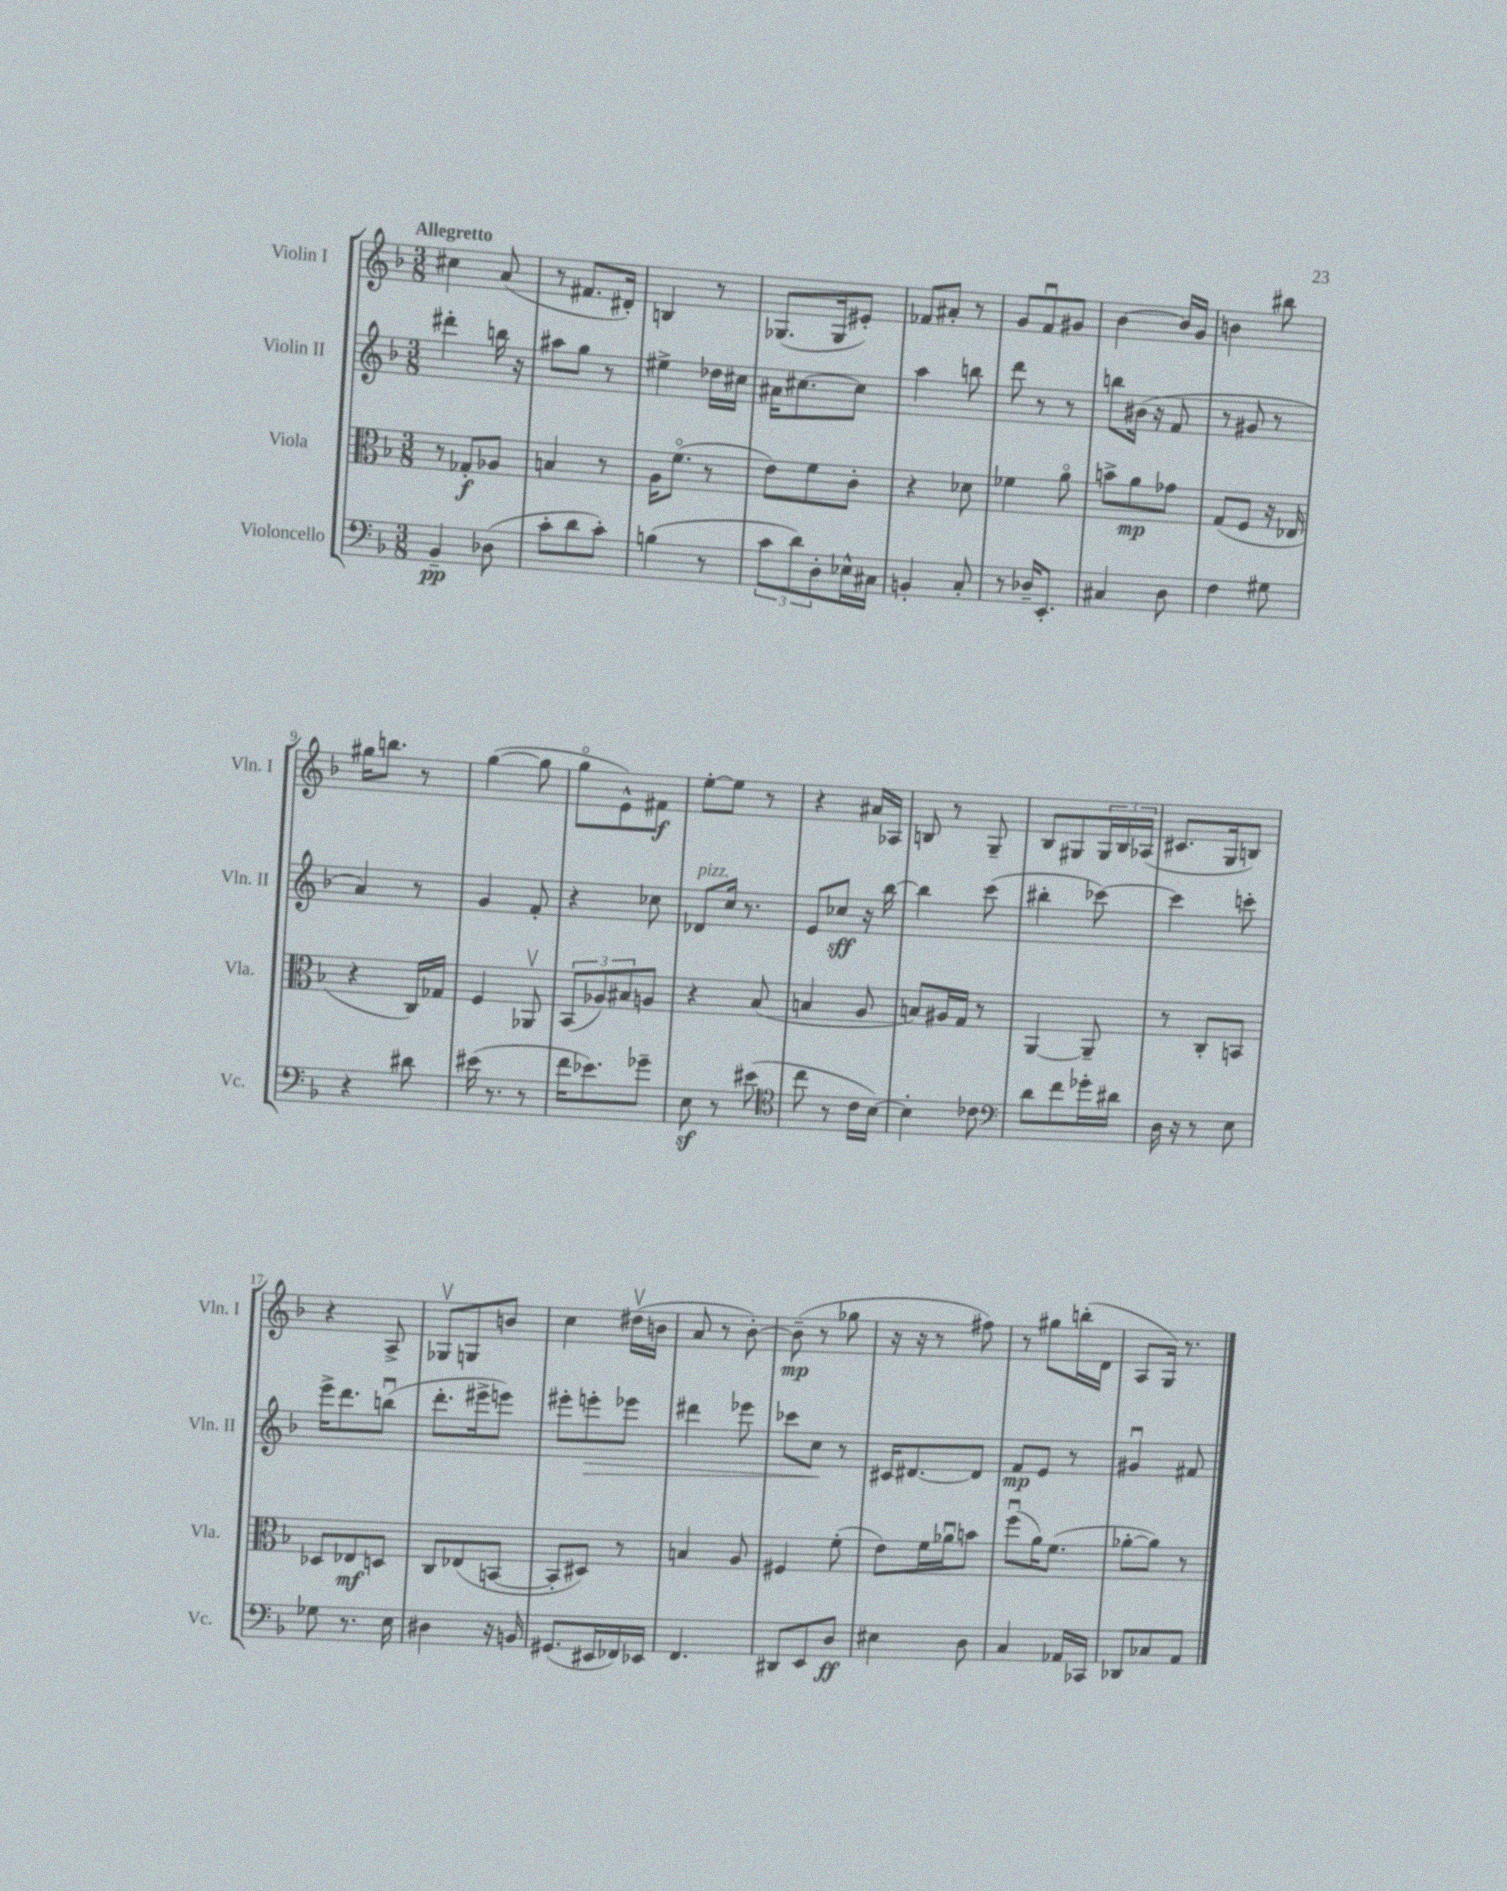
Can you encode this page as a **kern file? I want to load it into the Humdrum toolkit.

**kern	**kern	**kern	**kern
*staff4	*staff3	*staff2	*staff1
*clefF4	*clefC3	*clefG2	*clefG2
*k[b-]	*k[b-]	*k[b-]	*k[b-]
*M3/8	*M3/8	*M3/8	*M3/8
4BB-~	8r	4ddd#'	4cc#
.	8G-'	.	.
(8D-	8A-	16bb	(8a
.	.	16r	.
=	=	=	=
8c'	4B	8aa#	8r
8d	.	8gg	8.f#
8c')	8r	8r	.
.	.	.	16d#')
=	=	=	=
(4B	16A	4ee#^	4B
.	(8.fo	.	.
8r	8r	16dd-	8r
.	.	16cc#	.
=	=	=	=
12c	8e)	16a#	(8.G-
.	.	[8.cc#	.
12d)	.	.	.
.	8f	.	.
12D'	.	.	.
.	.	.	16G-
16E-^^	8c'	8cc#]	8e#')
16C#	.	.	.
=	=	=	=
4BB'	4r	4aa	8f-
.	.	.	8a#'
8C'	8d-	8bb	8r
=	=	=	=
8r	4f-	8ddd	8g
16D-~	.	8r	8fu
8.EE'	.	.	.
.	8ao	8r	8g#
=	=	=	=
4C#	8b^	8bb	[4b-
.	8a	(16b#	.
.	.	16r	.
8D	8g-	8f	16b-]
.	.	.	16g
=	=	=	=
4F	(8G	8r	4b
.	8F	8g#	.
8G#	16r	8r	8bb#
.	16E-	.	.
=	=	=	=
4r	4r	4a)	16gg#
.	.	.	8.bb
8d#	16C)	8r	8r
.	16G-	.	.
=	=	=	=
(16e#	4F	4g	([4gg
8.r	.	.	.
8r	8AA-v	8f'	8gg]
=	=	=	=
16f	(12BB-	4r	8ggo
8.e-)	.	.	.
.	12A-)	.	.
.	.	.	8e^^)
.	12B#	.	.
8g-~	8A	8cc-	8f#
=	=	=	=
8E	4r	8d-	[8ee'
8r	.	16cc	8ee]
.	.	8.r	.
(8e#	(8B-	.	8r
=	=	=	=
*clefC4	*	*	*
8cc	4B	8e	4r
8r	.	8cc-	.
16c	8A	16r	16a#
[16B-)	.	[16bb-	16A-
=	=	=	=
4B-']	8B)	4bb-]	8B
.	16A#	.	8r
.	16G	.	.
8c-	8r	(8ccc	8G~
=	=	=	=
*clefF4	*	*	*
8d	[4AA	4bb#'	8B-
8f	.	.	8G#
16g-'	8AA~]	[8ccc-)	24G#
.	.	.	24B-
16d#	.	.	.
.	.	.	(24A-
=	=	=	=
16D	8r	4ccc-]	8.c#
16r	.	.	.
8r	8C'	.	.
.	.	.	16G
8E	8BB	8ccc'	8B)
=	=	=	=
8G-	8D-	16eee^	4r
.	.	8.ddd	.
8.r	8E-	.	.
.	8D	(8bbu	8A^
16E	.	.	.
=	=	=	=
4D#	8C	8.ddd'	8G-v
.	(8E-	.	8G
.	.	16eee#^	.
16r	[8BB	8eee)	8b
16BB	.	.	.
=	=	=	=
(8.GG#	8BB']	8eee#'	4cc
.	8D#)	8eee'	.
16EE#	.	.	.
16FF-)	8r	8eee-	(16dd#v
16EE-	.	.	16b
=	=	=	=
4.FF	4B	4ddd#	8a
.	.	.	8r
.	8A	8eee-	[8b-')
=	=	=	=
8DD#	4F#	8ccc-	(8b-~]
8EE	.	8cc	8r
8D	(8f'	8r	8gg-
=	=	=	=
4E#	8e)	16c#	16r
.	.	[8.d#	16r
.	16f	.	8r
.	16a-u	.	.
8D	8b	8d#]	8ff#)
=	=	=	=
4C	(8ffu	8f	8r
.	16a)	8e	8gg#
.	(8.f	.	.
16AA-	.	8r	(16bb'
16CC-	.	.	16d
=	=	=	=
8DD-	[8a-'	4g#u	8A
8C-	8a-])	.	16G)
.	.	.	8.r
8AA	8r	8f#	.
==	==	==	==
*-	*-	*-	*-
